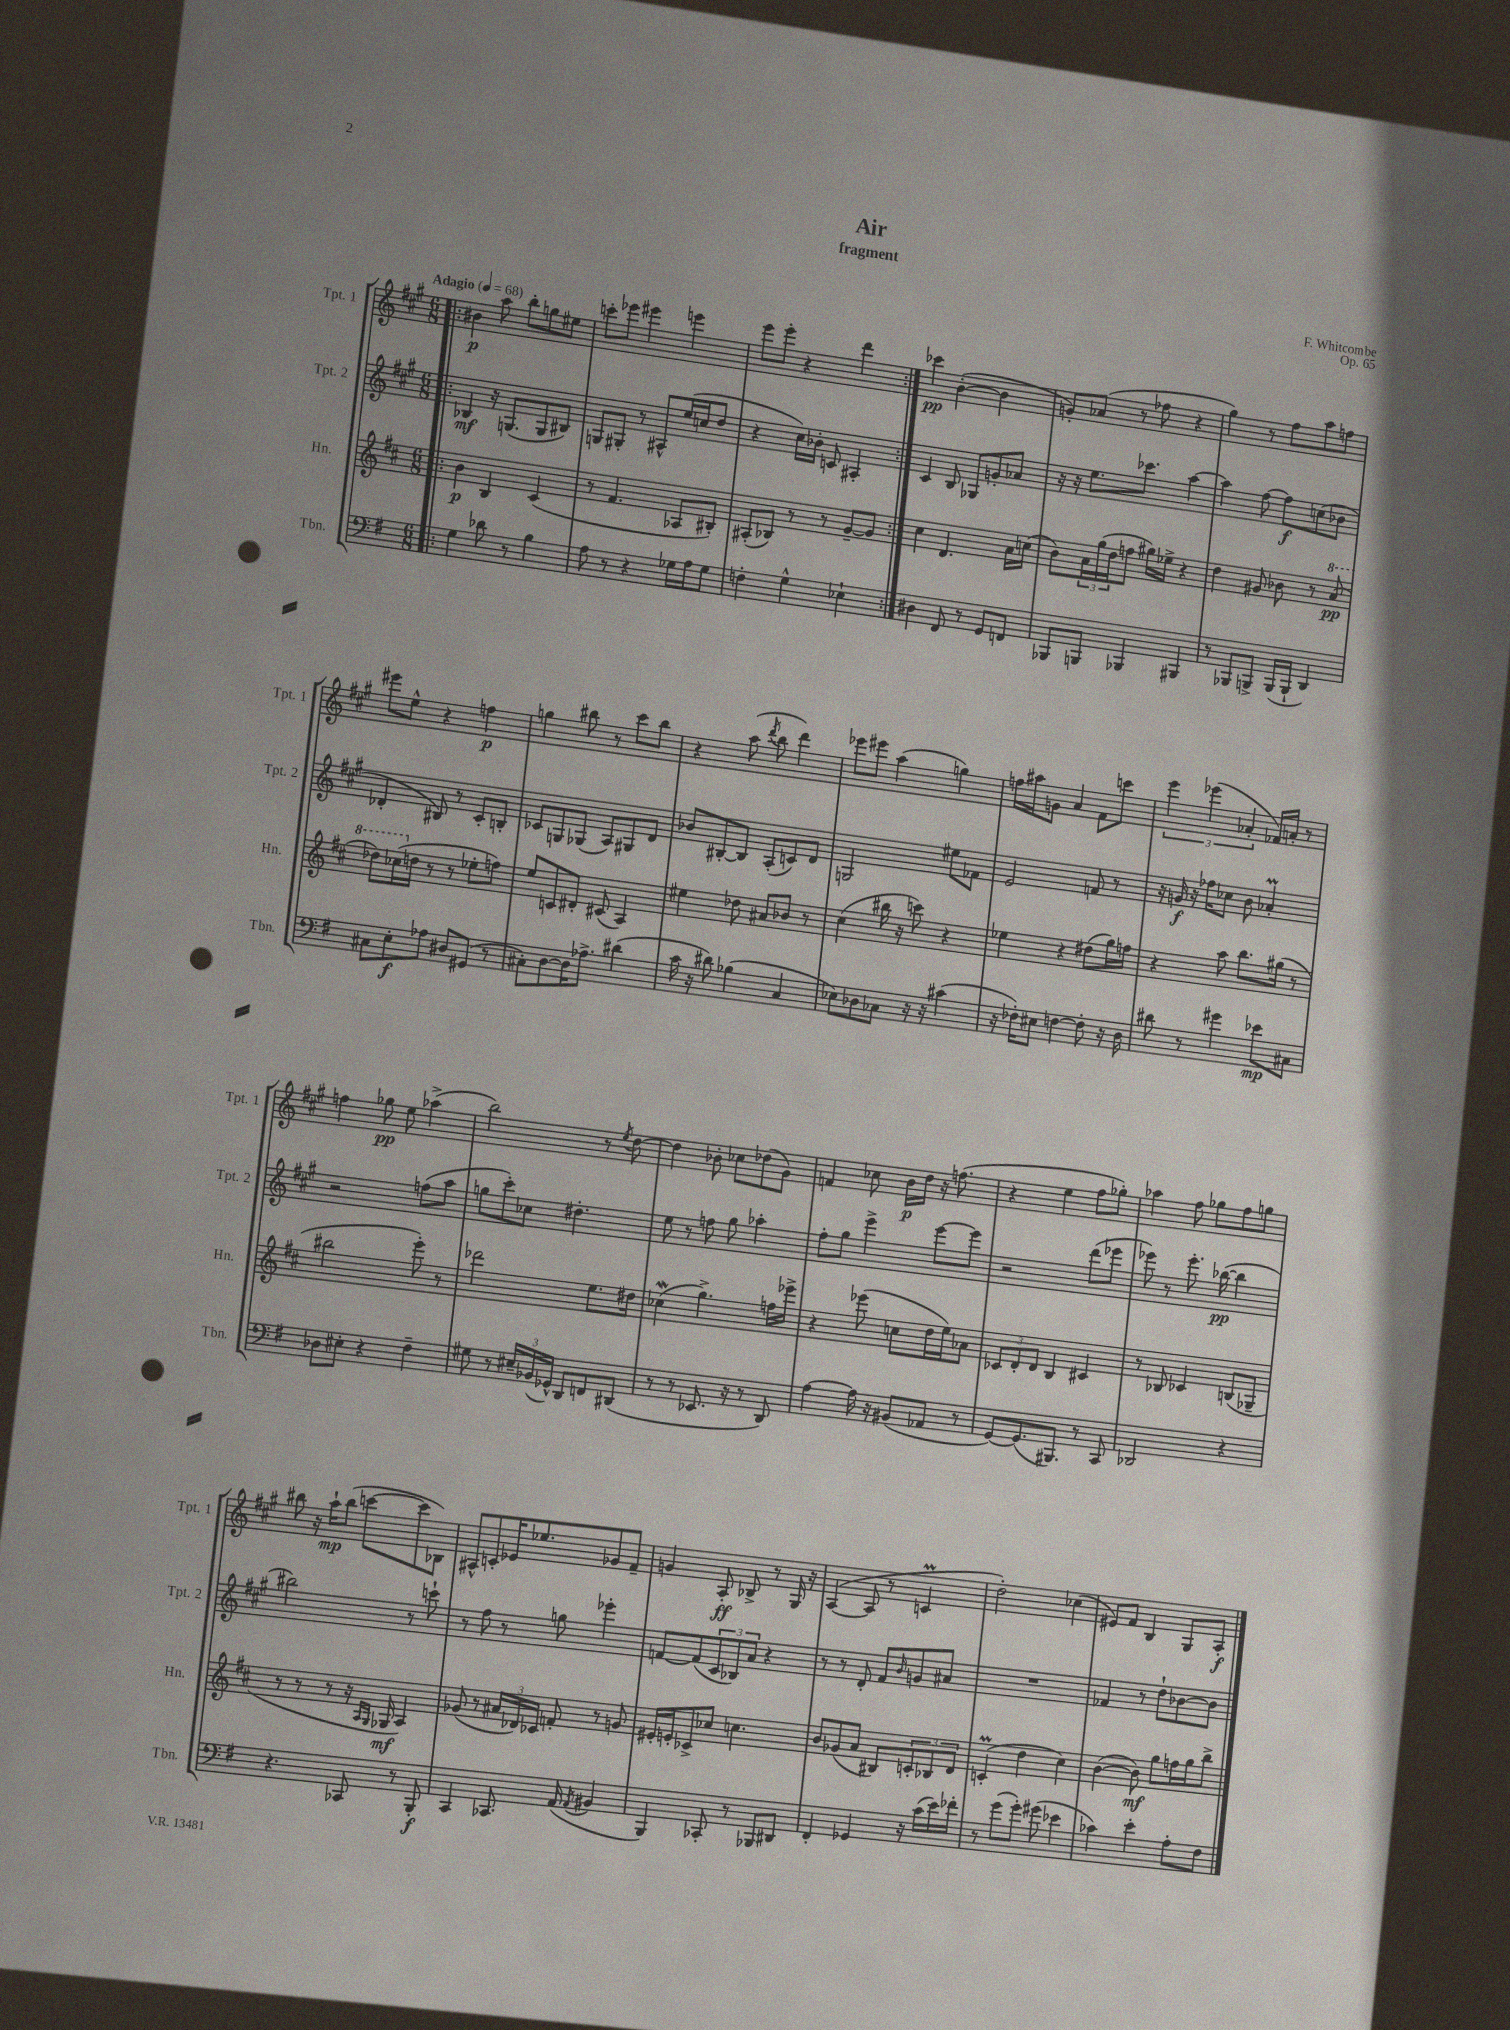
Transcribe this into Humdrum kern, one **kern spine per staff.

**kern	**kern	**kern	**kern
*staff4	*staff3	*staff2	*staff1
*clefF4	*clefG2	*clefG2	*clefG2
*k[f#]	*k[f#c#]	*k[f#c#g#]	*k[f#c#g#]
*M6/8	*M6/8	*M6/8	*M6/8
*MM68	*MM68	*MM68	*MM68
=!|:	=!|:	=!|:	=!|:
4G	4b	4B-	4b#
8d-	4B	16r	8aa
.	.	(8.G	.
8r	.	.	8bb'
4B	(4c#	8G	8gg
.	.	8B#)	8ee#
=	=	=	=
8A	8r	8G	8ccc'
8r	4.f#	8G#'	8eee-
4r	.	8r	4eee#
.	.	8A#^^	.
16G-	8A-	(16ee	4eee
16A	.	16cc	.
8G-	8B#')	8dd	.
=	=	=	=
4F'	(8A#'	4r	8eee
.	8B-)	.	8eee'
4G^^	8r	16cc#)	4r
.	.	16b-'	.
.	8r	8c	.
4E-`	[8g~	4A#'	4ddd
.	8g]	.	.
=:|!	=:|!	=:|!	=:|!
4D#	4cc#	4c#	4ccc-
8FF#	4.d	8B	([4b'
8r	.	8G-	.
8GG	.	8g'	4b]
8FF	16a	8a-	.
.	(16cc	.	.
=	=	=	=
8BBB-	8b)	16r	8g')
.	.	16r	.
8BBB	24a	8.ee	(8a-
.	(24gg	.	.
.	24dd	.	.
4BBB-	8ff	.	8r
.	.	8.ccc-	.
.	16gg#)	.	8ff-
.	16ee-^	.	.
4BBB#	4r	[4aa	4r
=	=	=	=
8r	4dd	4aa]	4gg#)
8BBB-	.	.	.
8BBB^	8g#	[8ff#	8r
(16BBB	8b-	8ff#]	8ff#
16BBB`	.	.	.
4DD)	8r	(8cc	8aa
.	(8aa	8b-	8ff
=	=	=	=
8C#	8ddd-)	4d-'	8eee#
8E'	(16ccc-	.	8ee^^
.	16dd	.	.
8A-	8r	8B#)	4r
8D#	8r	8r	.
(8GG#	8ee-'	8c#'	4ff
8r	8ff)	8B'	.
=	=	=	=
8C#')	8ee	8c-	4gg
[8D	8c	8G	.
16D]	8d#'	(8G-	8bb#
8.A-^	.	.	.
.	(8c#	8A)	8r
(4d#	4A)	8G#	8ccc#
.	.	8d	8bb#
=	=	=	=
16c	4ee#	8b-	4r
16r	.	.	.
8d#)	.	[8B#'	.
(4B-	8dd-	8B#]	(8aa
.	.	.	8qddd
.	8a#	(8A'	8bb
4C	8b-	8c)	4ddd)
.	8r	8d	.
=	=	=	=
8E-)	(4cc#	2G	8eee-
8D-	.	.	8eee#
8C-	16bb#	.	(4aa
.	16r	.	.
16r	8ccc)	.	.
16r	.	.	.
(4c#	4r	8ee#	4gg)
.	.	8f-	.
=	=	=	=
16r	4ee-	2e	16ff
16F-')	.	.	16aa#
8E#	.	.	8g
[4F	4r	.	4a
8F']	(8dd#	8f	8f#
16r	16gg)	8r	8ccc
16D	16ff	.	.
=	=	=	=
8d#	4r	16r	6eee
.	.	16g	.
8r	.	16r	.
.	.	.	(6eee-
.	.	16ff-	.
4g#	8aa	8cc-	.
.	.	.	6a-'
.	8.bb	8b	.
8e-	.	4a-'	16f-)
.	(16gg#	.	16a'
8C#	8r	.	8r
=	=	=	=
8D-	2bb#	2r	4ff
8E#'	.	.	.
4r	.	.	8gg-
.	.	.	8ee
4F#~	8eee')	(8ff	(4aa-^
.	8r	8aa	.
=	=	=	=
8G#	2ddd-	8gg	2bb)
8r	.	8ccc#')	.
24E#~	.	8cc-	.
(24BB-	.	.	.
24GG-^^)	.	.	.
8DD	.	4.dd#'	.
8FF	8.ee	.	8r
.	.	.	8qee
(8DD#	.	.	[8dd
.	16dd#	.	.
=	=	=	=
8r	(4cc-	8ee	4dd]
8r	.	8r	.
8.EE-	4.gg^)	8ff	8b-'
.	.	8gg#	8cc-
16r	.	.	.
8r	.	4aa-'	(8dd-
8DD)	16ff	.	8g#)
.	16eee-^	.	.
=	=	=	=
[4A	4r	8ff#'	4f
.	.	8gg#	.
16A]	(8eee-	4eee^	8cc-
16r	.	.	.
(8BB#	8cc	.	16b
.	.	.	16dd
8AA-	16dd	[8eee	16r
.	16ee)	.	(8.ff
8r	8a-	8eee]	.
=	=	=	=
[8GG)	12c-	2r	4r
.	12d'	.	.
(8.GG]	.	.	.
.	12d	.	.
.	4B	.	4ee
8.BBB#)	.	.	.
8r	4c#	(8ddd	8ff#
8CC	.	8eee-	8gg-')
=	=	=	=
2DD-	8r	8eee-)	4aa-
.	8B-	8r	.
.	4c-	8.eee-'	8ff#
.	.	.	8gg-
.	.	([16bb-	.
4r	(8B	4bb-]	8ff#
.	8G-~	.	8gg
=	=	=	=
4.r	8r	2bb#)	8bb#
.	8r	.	16r
.	.	.	16aa`
.	8r	.	(8bb#
8CC-	16r	.	[8ccc
.	16qqA	.	.
.	16qqG	.	.
.	16G-	.	.
8r	4A)	8r	8ccc]
8BBB'	.	8ccc`	8B-)
=	=	=	=
4CC	(8g-	8r	8A#^^
.	8r	8ff#	8c'
8.CC-	24a#	8r	16e-
.	24d-)	.	.
.	.	.	8.ee-
.	24c-	.	.
.	8f'	8gg	.
(16AA	.	.	.
8qAA	.	.	.
4BB#	8r	4eee-'	8g-
.	8g	.	8f#~
=	=	=	=
4BBB)	16e#'	[8f	4g
.	16e'	.	.
.	8c-^	(8f]	.
8CC-'	8cc-	12c#	8A'
.	.	12B-)	.
8r	4.cc	.	8B-^
.	.	12a	.
8BBB-	.	4r	8r
8DD#	.	.	16G#
.	.	.	16r
=	=	=	=
4FF#'	8b	8r	([4A
.	(8g-	8r	.
4GG-	8a	8d'	8A]
.	8B#)	8f#	8r
.	.	16qqb	.
16r	12c'	8g	4c
(16c	.	.	.
.	12B-	.	.
16e)	.	8a#	.
.	12d	.	.
16f-'	.	.	.
=	=	=	=
8r	(4c'	2.r	2dd')
(8g	.	.	.
8g')	4dd	.	.
(8g#	.	.	.
4e-	4cc#)	.	(4cc-
=	=	=	=
4c-)	([4b	4f-	8e#)
.	.	.	8f#
4e'	8b])	8r	4B
.	8gg	8dd`	.
8A'	16ff	[8b-	8G#
.	16gg	.	.
8F#	8bb^	8b-]	8A'
==	==	==	==
*-	*-	*-	*-
